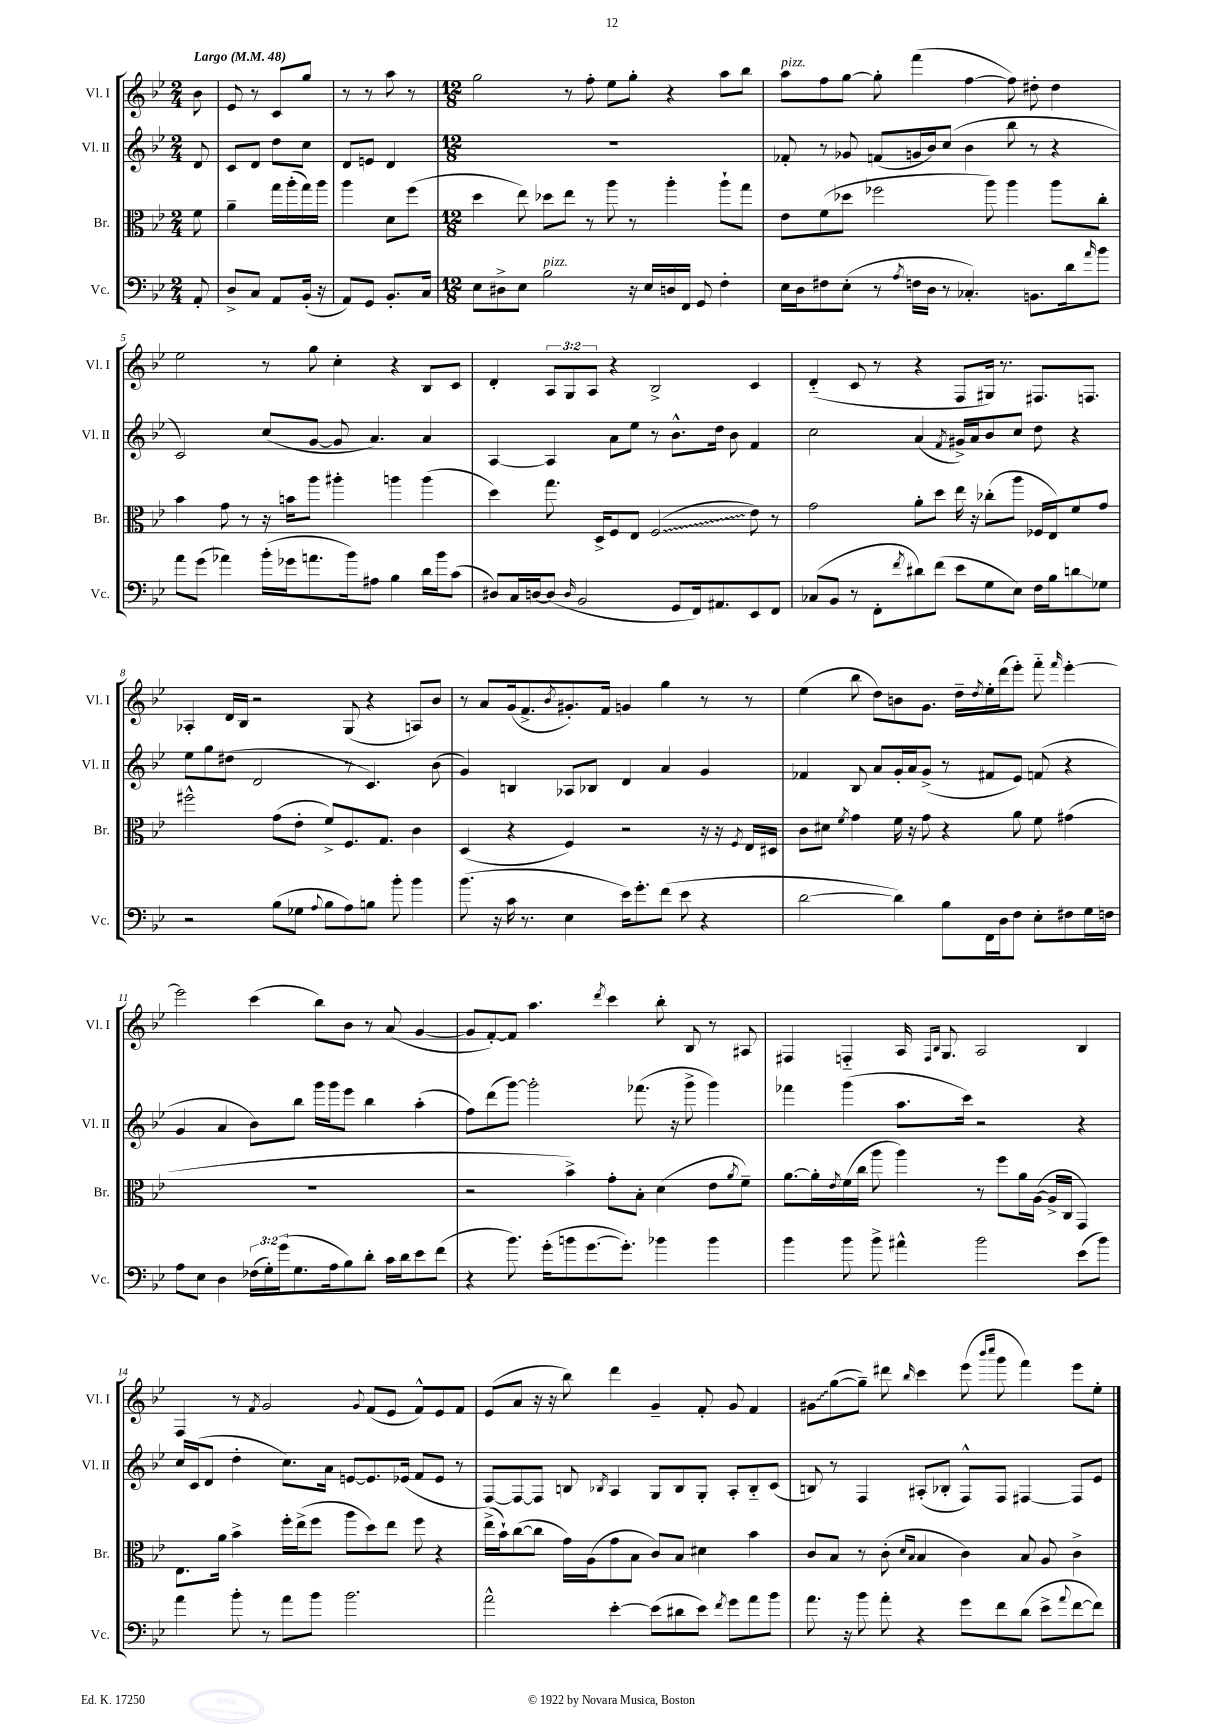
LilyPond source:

<<
\new StaffGroup <<
\new Staff = "s0" \with { instrumentName = "Vl. I" shortInstrumentName = "Vl. I" } {
    \clef treble \key bes \major \numericTimeSignature \time 2/4 \override Staff.TupletNumber.text = #tuplet-number::calc-fraction-text \partial 8 \tempo "Largo" 4 = 48
    bes'8 |
    ees'8 r8 c'8 g''8 |
    r8 r8 a''8 r8 |
    \numericTimeSignature \time 12/8 g''2 r8 f''8-. ees''8 g''8-. r4 a''8 bes''8 |
    a''8^\markup { \italic "pizz." } f''8 g''8~ g''8-. f'''4( f''4~ f''8) dis''8-. dis''4 |
    ees''2 r8 g''8 c''4-. r4 bes8 c'8 |
    d'4-. \tuplet 3/2 { a8 g8 a8 } r4 bes2-> c'4 |
    d'4-_( c'8 r8 r4 f8 gis16) r8. fis8. f8. |
    aes4-. d'16 bes16 r2 g8( r4 a8) bes'8 |
    r8 a'8 g'16( f'8.-> \acciaccatura { bes'8 } gis'8.-.) f'16 g'4 g''4 r8 r8 |
    ees''4( bes''8 d''8) b'8 g'8. d''16-- \acciaccatura { d''8 } ees''16-. d'''16( ees'''8-.) f'''8-_ \grace { f'''16 } ees'''4~-. |
    ees'''2 c'''4( bes''8) bes'8 r8 a'8( g'4~ |
    g'8 f'8~-.) f'8 a''4. \acciaccatura { d'''8 } c'''4 bes''8-. bes8 r8 ais8 |
    fis4 f4-_ a16 \grace { f16 bes16 } g8. a2 bes4 |
    f4 r8 \acciaccatura { f'8 } g'2 \appoggiatura { g'8 } f'8( ees'8 f'8-^) ees'8 f'8 |
    ees'8( a'8 r16 r16 bes''8) d'''4 g'4-- f'8-. g'8 f'4 |
    \once \override Glissando.style = #'zigzag gis'8\glissando g''8~( g''8--) dis'''8 \grace { bes''16 } c'''4 ees'''8( \grace { bes'''16 c''''16 } g'''8 f'''4) ees'''8 ees''8-. \bar "|." |
}
\new Staff = "s1" \with { instrumentName = "Vl. II" shortInstrumentName = "Vl. II" } {
    \clef treble \key bes \major \numericTimeSignature \time 2/4 \partial 8
    d'8 |
    c'8 d'8 d''8 c''8 |
    d'8 e'8 d'4 |
    \numericTimeSignature \time 12/8 R1. |
    fes'8-. r8 ges'8 f'8( g'16 bes'16) c''8( bes'4 bes''8 r8 r4 |
    c'2) c''8( g'8~ g'8 a'4.) a'4 |
    a4~ a4 a'8 ees''8 r8 bes'8.-^ d''16 bes'8 f'4 |
    c''2 a'4( \acciaccatura { f'8 } gis'16->) a'16 bes'8 c''8 d''8 r4 |
    ees''8 g''8 dis''8( d'2 r8 c'4.) bes'8( |
    g'4) b4 aes8 bes8 d'4 a'4 g'4 |
    fes'4 bes8 a'8 g'16-. a'16 g'8->( r8 fis'8 ees'8) f'8( r4 |
    g'4 a'4 bes'8) bes''8 g'''16 g'''16 ees'''8 bes''4 a''4-.( |
    f''8) d'''8( g'''8~) g'''2-. fes'''8.( r16 g'''8-> g'''4) |
    fes'''4 g'''4( a''8. c'''16) r2 r4 |
    c''16 c'16( d'8 d''4-. c''8.) a'16 e'8~ e'8. ees'16( f'8 ees'8 r8 |
    f8~) f8~ f8 b8 \acciaccatura { bes8 } a4 g8 bes8 g8-. a8-. bes8-_ c'8( |
    b8) r8 f4 ais8-.( bes8-. f8-^) f8 fis4~ fis8 ees'8 \bar "|." |
}
\new Staff = "s2" \with { instrumentName = "Br." shortInstrumentName = "Br." } {
    \clef alto \key bes \major \numericTimeSignature \time 2/4 \partial 8
    f'8 |
    a'4-- g''16 a''16-.( g''16) a''16 |
    a''4 d'8 f''8( |
    \numericTimeSignature \time 12/8 d''4 ees''8) des''8 ees''8 r8 a''8 r8 a''4-. a''8-! g''8 |
    ees'8 f'8( des''8 fes''2 a''8) a''4 a''8 c''8-. |
    bes'4 g'8 r8 r16 b'16 a''8 ais''4-. a''4 a''4( |
    d''4) g''8. d16-> f8 ees8 \once \override Glissando.style = #'zigzag f2\glissando( ees'8) r8 |
    g'2 a'8-. d''8 ees''16 r16 ces''8-.( a''8 fes16 ees16) f'8 g'8 |
    fis''2-^ g'8( ees'8-. f'8->) f8. g8. c'4 |
    d4( r4 f4) r2 r16 r16 \acciaccatura { f8 } ees16 dis16 |
    c'8 dis'8 \acciaccatura { f'8 } g'4 f'16 r16 g'8 r4 a'8 f'8 gis'4( |
    R1. |
    r2 bes'4->) g'8-. bes8-. d'4( ees'8 \acciaccatura { a'8 } f'8--) |
    a'8.~ a'16-. \acciaccatura { ees'8 } f'16( c''16 a''8 a''4) r8 f''8 a'16 a16~( a16-> c16 g,4) |
    ees8. a'16 bes'4-> f''16-. ees''16->( f''8 a''8 d''8) ees''8 f''8 r4 |
    ees''16->( bes'16-!) c''8~( c''8 g'16) a16( g'8 bes8 c'8) bes8 dis'4 bes'4 |
    c'8 bes8 r8 c'8-.( \grace { d'16 bes16 } bes4 c'4) bes8 a8 c'4-> \bar "|." |
}
\new Staff = "s3" \with { instrumentName = "Vc." shortInstrumentName = "Vc." } {
    \clef bass \key bes \major \numericTimeSignature \time 2/4 \override Staff.TupletNumber.text = #tuplet-number::calc-fraction-text \partial 8
    a,8-. |
    d8-> c8 a,8 bes,16-.( r16 |
    a,8) g,8 bes,8.-. c16 |
    \numericTimeSignature \time 12/8 ees8 dis8-> ees8 bes2^\markup { \italic "pizz." } r16 ees16 d16 f,16 g,8 f4-. |
    ees16 d16 fis8 ees8-.( r8 \acciaccatura { a8 } f16 d16 r8 ces4.-.) b,8. d'16 \grace { a'16 } bes'8 |
    a'8 g'8( aes'4) bes'16-.( ges'16 a'8. bes'16) ais8 bes4 d'16 bes'16 c'8( |
    dis8) c16 d16~ d8( \grace { d16 } bes,2 g,8 f,16) ais,8. ees,8 f,8 |
    ces8( bes,8 r8 f,8-. \acciaccatura { f'8 } dis'8) f'8( ees'8 g8 ees8) f16 bes16 d'8\glissando ges8 |
    r2 bes8( ges8 \appoggiatura { a8 } bes8 a8) b8 bes'8-. bes'4 |
    bes'8.( r16 c'16 r8. ees4 ees'16) g'8.-. f'8( ees'8 r4 |
    d'2~ d'4) bes8 f,16 d16 f8 ees8-. fis8 g16 f16 |
    a8 ees8 d4 \tuplet 3/2 { fes16( g16-.) g'16( } g8. a16 bes8) d'8-. c'16 d'16 ees'8 f'8( |
    r4 bes'8.) g'16-.( b'8 g'8.~ g'8.-.) bes'4 bes'4 |
    bes'4 bes'8 bes'8-> ais'4-^ bes'2 ees'8( bes'8) |
    a'4 bes'8-. r8 a'8 bes'8 bes'2. |
    a'2-^ ees'4~-. ees'8( dis'8 ees'8) \acciaccatura { f'8 } g'8 a'8 bes'8 |
    a'8. r16 bes'8 a'8-. r4 g'8 f'8 d'8( ees'8-> \appoggiatura { a'8 } f'8~ f'8) \bar "|." |
}
>>
>>
